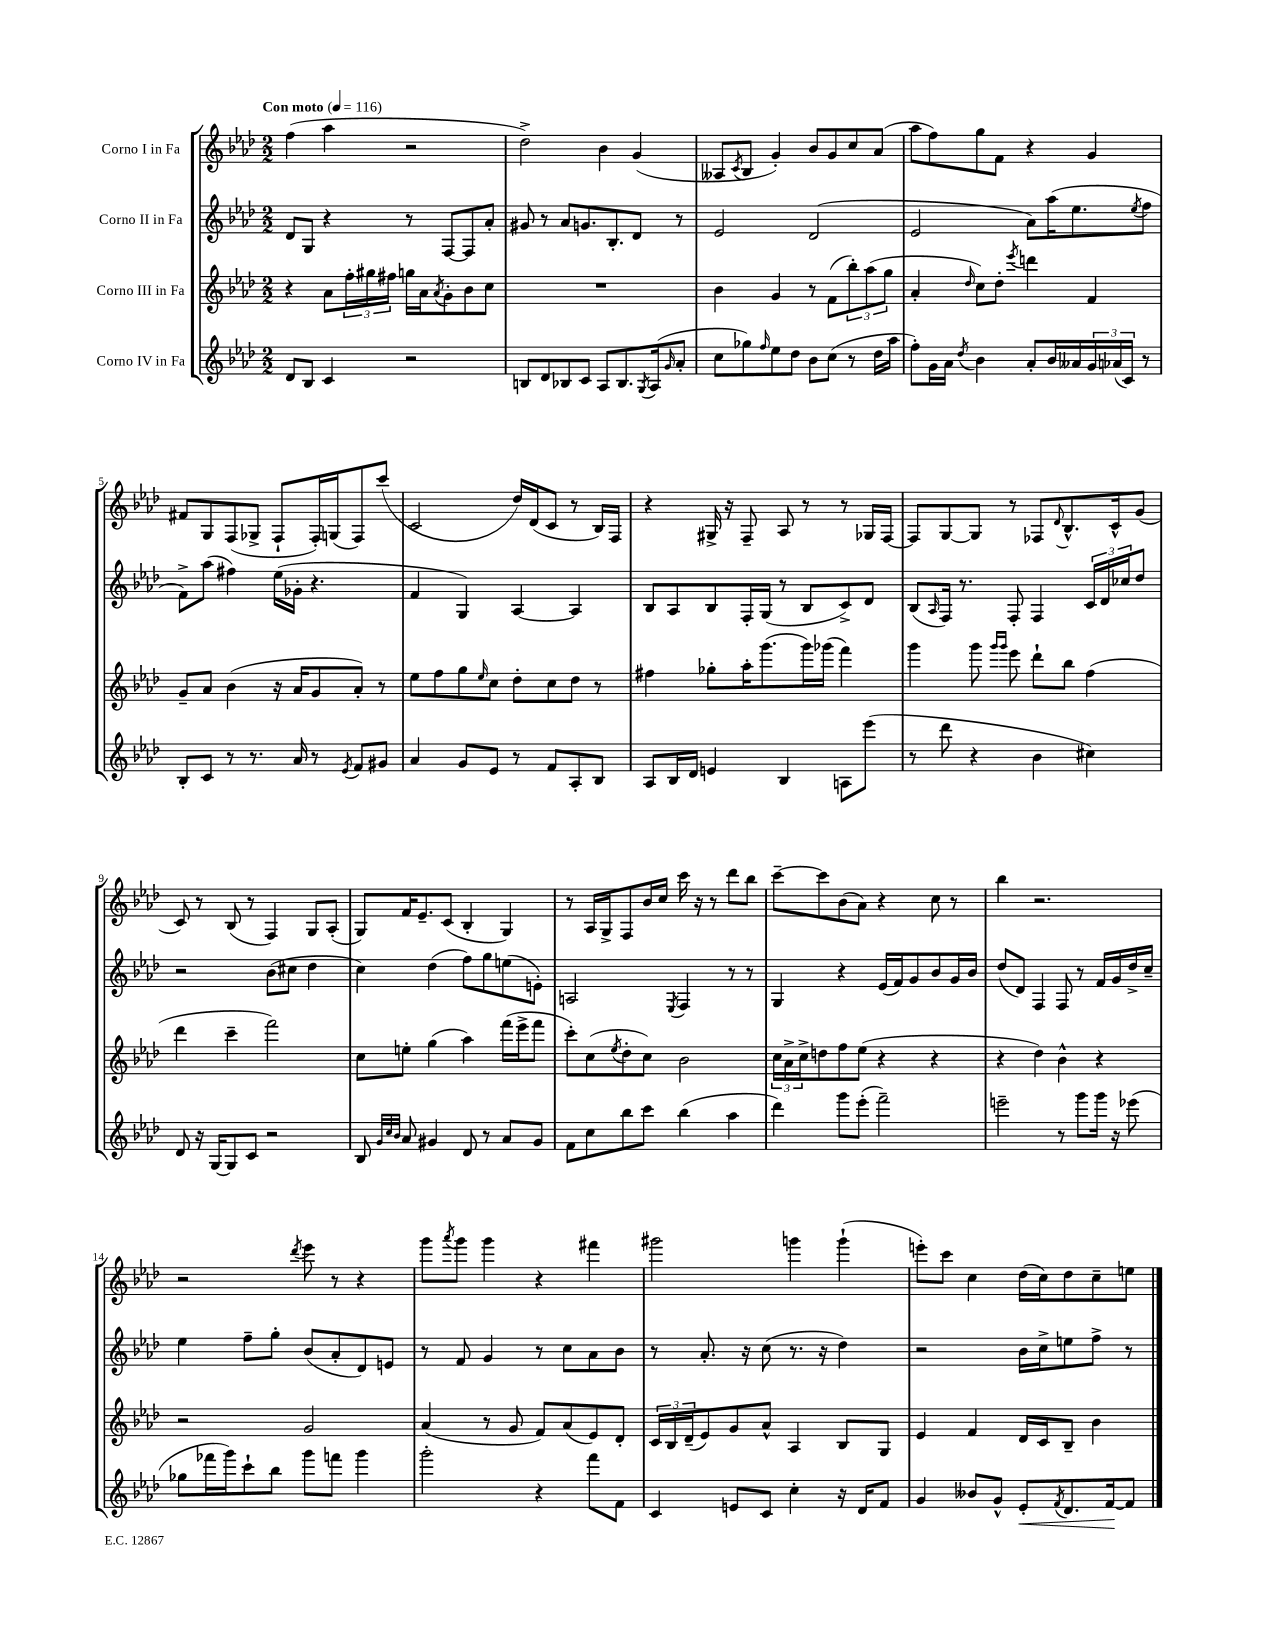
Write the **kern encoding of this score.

**kern	**dynam	**kern	**kern	**kern
*part4	*part4	*part3	*part2	*part1
*staff4	*staff4	*staff3	*staff2	*staff1
*I"Corno IV in Fa	*	*I"Corno III in Fa	*I"Corno II in Fa	*I"Corno I in Fa
*clefG2	*	*clefG2	*clefG2	*clefG2
*k[b-e-a-d-]	*	*k[b-e-a-d-]	*k[b-e-a-d-]	*k[b-e-a-d-]
*M2/2	*	*M2/2	*M2/2	*M2/2
*MM116	*	*MM116	*MM116	*MM116
=1	=1	=1	=1	=1
!	!	!	!	!LO:TX:a:B:t=Con moto
8d-/L	.	4r	8d-/L	(4ff\
8B-/J	.	.	8G/J	.
4c/	.	8a-\L	4r	4aa-\
.	.	24ff'\L	.	.
.	.	24gg#X\	.	.
.	.	24ff#X\JJ	.	.
2r	.	16ggn\LL	8r	2r
.	.	16a-\J	.	.
.	.	8qa-/	.	.
.	.	8g'\	[8F/L	.
.	.	8b-\	8F/]	.
.	.	8cc\J	8a-'/J	.
=2	=2	=2	=2	=2
8Bn/L	.	1r	8g#X/	2dd-^\)
8d-/	.	.	8r	.
8B-X/	.	.	8a-/L	.
8c/J	.	.	8.gn/	.
8A-/L	.	.	.	4b-\
.	.	.	8.B-'/	.
8.B-/	.	.	.	.
.	.	.	8d-/J	(4g/
8qG/	.	.	.	.
(16A-/k	.	.	.	.
16qqg/	.	.	.	.
8a-'/J	.	.	8r	.
=3	=3	=3	=3	=3
8cc\L	.	4b-\	2e-/	8A--X/L
.	.	.	.	8qc/
8gg-X\)	.	.	.	8B-/J
16qqff/	.	.	.	.
8ee-\	.	4g/	.	4g'/)
8dd-\J	.	.	.	.
8b-\L	.	8r	(2d-/	8b-/L
(8cc\J	.	(8f\L	.	8g/
8r	.	12bb-'\)	.	8cc/
.	.	(12aa-\	.	.
16dd-\LL	.	.	.	(8a-/J
.	.	12gg\J	.	.
16aa-\JJ	.	.	.	.
=4	=4	=4	=4	=4
8ff'\L)	.	4a-'/	2e-/	8aa-\L
16g\L	.	.	.	8ff\)
16a-\JJ	.	.	.	.
8qdd-/	.	16qqdd-/	.	.
4b-\	.	8cc\L)	.	8gg\
.	.	8dd-'\J	.	8f\J
.	.	8qeee-/	.	.
8a-'/L	.	4dddn\	8a-\L)	4r
16b-/L	.	.	(16aa-\K	.
16a--X/	.	.	8.ee-\	.
24g/	.	4f/	.	4g/
(24a-X/	.	.	.	.
24c/JJ)	.	.	.	.
.	.	.	8qee-/	.
8r	.	.	8ff\J	.
!!LO:LB:g=z
=5	=5	=5	=5	=5
8B-'/L	.	8g~/L	8f^\L)	8f#X/L
8c/J	.	8a-/J	(8aa-\J	8G/
8r	.	(4b-\	4ff#X\)	(8F/
8.r	.	.	.	8G-X^/J
.	.	16r	(16ee-\LL	8F`/L
16a-/	.	16a-/KL	16g-X'\JJ	.
8r	.	8g/	4.r	16F'/L)
.	.	.	.	(16Gn/J
8qe-/	.	.	.	.
8f/L	.	8a-'/J)	.	8F/)
8g#X/J	.	8r	.	(8ccc/J
=6	=6	=6	=6	=6
4a-/	.	8ee-\L	4f/	2c/
.	.	8ff\	.	.
8g/L	.	8gg\	4G/)	.
.	.	16qqee-/	.	.
8e-/J	.	8cc\J	.	.
8r	.	8dd-'\L	[4A-/	16dd-/LL)
.	.	.	.	(16d-/J
8f/L	.	8cc\	.	8c/J
8A-'/	.	8dd-\J	4A-/]	8r
8B-/J	.	8r	.	16B-/LL)
.	.	.	.	16F/JJ
=7	=7	=7	=7	=7
8A-/L	.	4ff#X\	8B-/L	4r
16B-/L	.	.	8A-/	.
16d-/JJ	.	.	.	.
4en/	.	8gg-X'\L	8B-/	16G#X^/
.	.	.	.	16r
.	.	16aa-'\K	16F'/L	8F~/
.	.	(8.ggg\	(16G/JJ	.
4B-/	.	.	8r	8A-/
.	.	16ggg\L)	8B-/L	8r
.	.	(16ggg-X\JJ	.	.
8An\L	.	4fff\)	8c^/)	8r
(8eee-\J	.	.	8d-/J	16G-X/LL
.	.	.	.	[16F/JJ
=8	=8	=8	=8	=8
8r	.	4ggg\	(8B-/L	8F/L]
.	.	.	16qqA-/	.
8ddd-\	.	.	16F/Jk)	[8G/
.	.	.	8.r	.
4r	.	8ggg\	.	8G/J]
.	.	16qqggg/LL	.	.
.	.	16qqggg/JJ	.	.
.	.	8eee-\	8F'/	8r
4b-\	.	8ddd-`\L	4F/	8F-X/L
.	.	.	.	8qqd-/
.	.	8bb-\J	.	8.B-^^/
4cc#X\)	.	(4ff\	24c/LL	.
.	.	.	24d-/	.
.	.	.	.	16c^^/k
.	.	.	24cc-X/J	.
.	.	.	8dd-/J	(8g/J
!!LO:LB:g=z
=9	=9	=9	=9	=9
8d-/	.	4ddd-\	2r	8c/)
16r	.	.	.	8r
[16G/KL	.	.	.	.
8G/]	.	4ccc~\	.	(8B-/
8c/J	.	.	.	8r
2r	.	2fff\)	(8b-\L	4F/)
.	.	.	8cc#X\J	.
.	.	.	4dd-\	8G/L
.	.	.	.	(8A-'/J
=10	=10	=10	=10	=10
8B-/	.	8cc\L	4cc\)	8G/L)
32qqg/LLL	.	.	.	.
32qqcc/	.	.	.	.
32qqb-/JJJ	.	.	.	.
8a-/	.	8een'\J	.	16f/K
.	.	.	.	8.e-~/
4g#X/	.	(4gg\	(4dd-\	.
.	.	.	.	(8c/J
8d-/	.	4aa-\)	8ff\L)	4B-'/
8r	.	.	8gg\	.
8a-/L	.	(16fff\LL	(8een\	4G/)
.	.	16eee-^\J	.	.
8g#/J	.	8fff\J	8en'\J)	.
=11	=11	=11	=11	=11
8f\L	.	8ccc'\L)	2An/	8r
8cc\	.	(8cc\	.	16A-/LL
.	.	.	.	16G^/J
.	.	8qee-/	.	.
8bb-\	.	8dd-'\	.	8F/
8ccc\J	.	8cc\J)	.	16b-/L
.	.	.	.	16cc/JJ
.	.	.	8qE-/	.
(4bb-\	.	2b-\	4F/	16ccc\
.	.	.	.	16r
.	.	.	.	8r
4aa-\	.	.	8r	8ddd-\L
.	.	.	8r	8bb-\J
=12	=12	=12	=12	=12
4ddd-\)	.	24cc\LL	4G/	[8ccc~\L
.	.	24a-^\	.	.
.	.	24cc^\J	.	.
.	.	8ddn\	.	8ccc\]
8ggg\L	.	8ff\	4r	(8b-\
(8eee-'\J	.	(8ee-\J	.	8a-\J)
2fff~\)	.	4r	(16e-/LL	4r
.	.	.	16f/J)	.
.	.	.	8g/	.
.	.	4r	8b-/	8cc\
.	.	.	16g/L	8r
.	.	.	16b-/JJ	.
=13	=13	=13	=13	=13
2eeen~\	.	4r	(8dd-/L	4bb-\
.	.	.	8d-/J)	.
.	.	4dd-\)	4F/	2.r
8r	.	4b-^^\	8F/	.
8ggg\L	.	.	8r	.
16ggg\Jk	.	4r	16f/LL	.
16r	.	.	16g/	.
(8eee-X\	.	.	16dd-^/	.
.	.	.	16cc~/JJ	.
!!LO:LB:g=z
=14	=14	=14	=14	=14
8gg-X\L	.	2r	4ee-\	2r
16fff-X\L	.	.	.	.
16ggg\J)	.	.	.	.
8ccc`\	.	.	8ff~\L	.
8bb-\J	.	.	8gg'\J	.
.	.	.	.	8qddd-/
8ggg\L	.	2g/	(8b-/L	8eee-\
8fffn\J	.	.	8a-'/	8r
4ggg\	.	.	8d-/)	4r
.	.	.	8en/J	.
=15	=15	=15	=15	=15
2ggg'\	.	(4a-/	8r	8ggg\L
.	.	.	.	8qaaa-/
.	.	.	8f/	8ggg\J
.	.	8r	4g/	4ggg\
.	.	8g/	.	.
4r	.	8f/L)	8r	4r
.	.	(8a-/	8cc\L	.
8fff\L	.	8e-/)	8a-\	4fff#X\
8f\J	.	8d-'/J	8b-\J	.
=16	=16	=16	=16	=16
4c/	.	24c/LL	8r	2ggg#X\
.	.	24B-/	.	.
.	.	(24d-~/J	.	.
.	.	8e-/)	8.a-'/	.
8en/L	.	8g/	.	.
.	.	.	16r	.
8c/J	.	8a-^^/J	(8cc\	.
4cc'\	.	4A-/	8.r	4gggn\
.	.	.	16r	.
16r	.	8B-/L	4dd-\)	(4ggg`\
16d-/KL	.	.	.	.
8f/J	.	8G/J	.	.
=17	=17	=17	=17	=17
4g/	.	4e-/	2r	8eeen'\L)
.	.	.	.	8ccc\J
8b--X/L	.	4f/	.	4cc\
8g^^/J	.	.	.	.
!	!LO:HP:b	!	!	!
8e-'/L	<	16d-/LL	16b-\LL	(16dd-\LL
.	.	16c/J	16cc^\J	16cc\J)
8qf/	.	.	.	.
8.d-/	.	8B-~/J	8een\	8dd-\
.	.	4b-\	8ff^\J	8cc~\
[16f/k	.	.	.	.
8f/J]	[	.	8r	8een\J
==	==	==	==	==
*-	*-	*-	*-	*-
